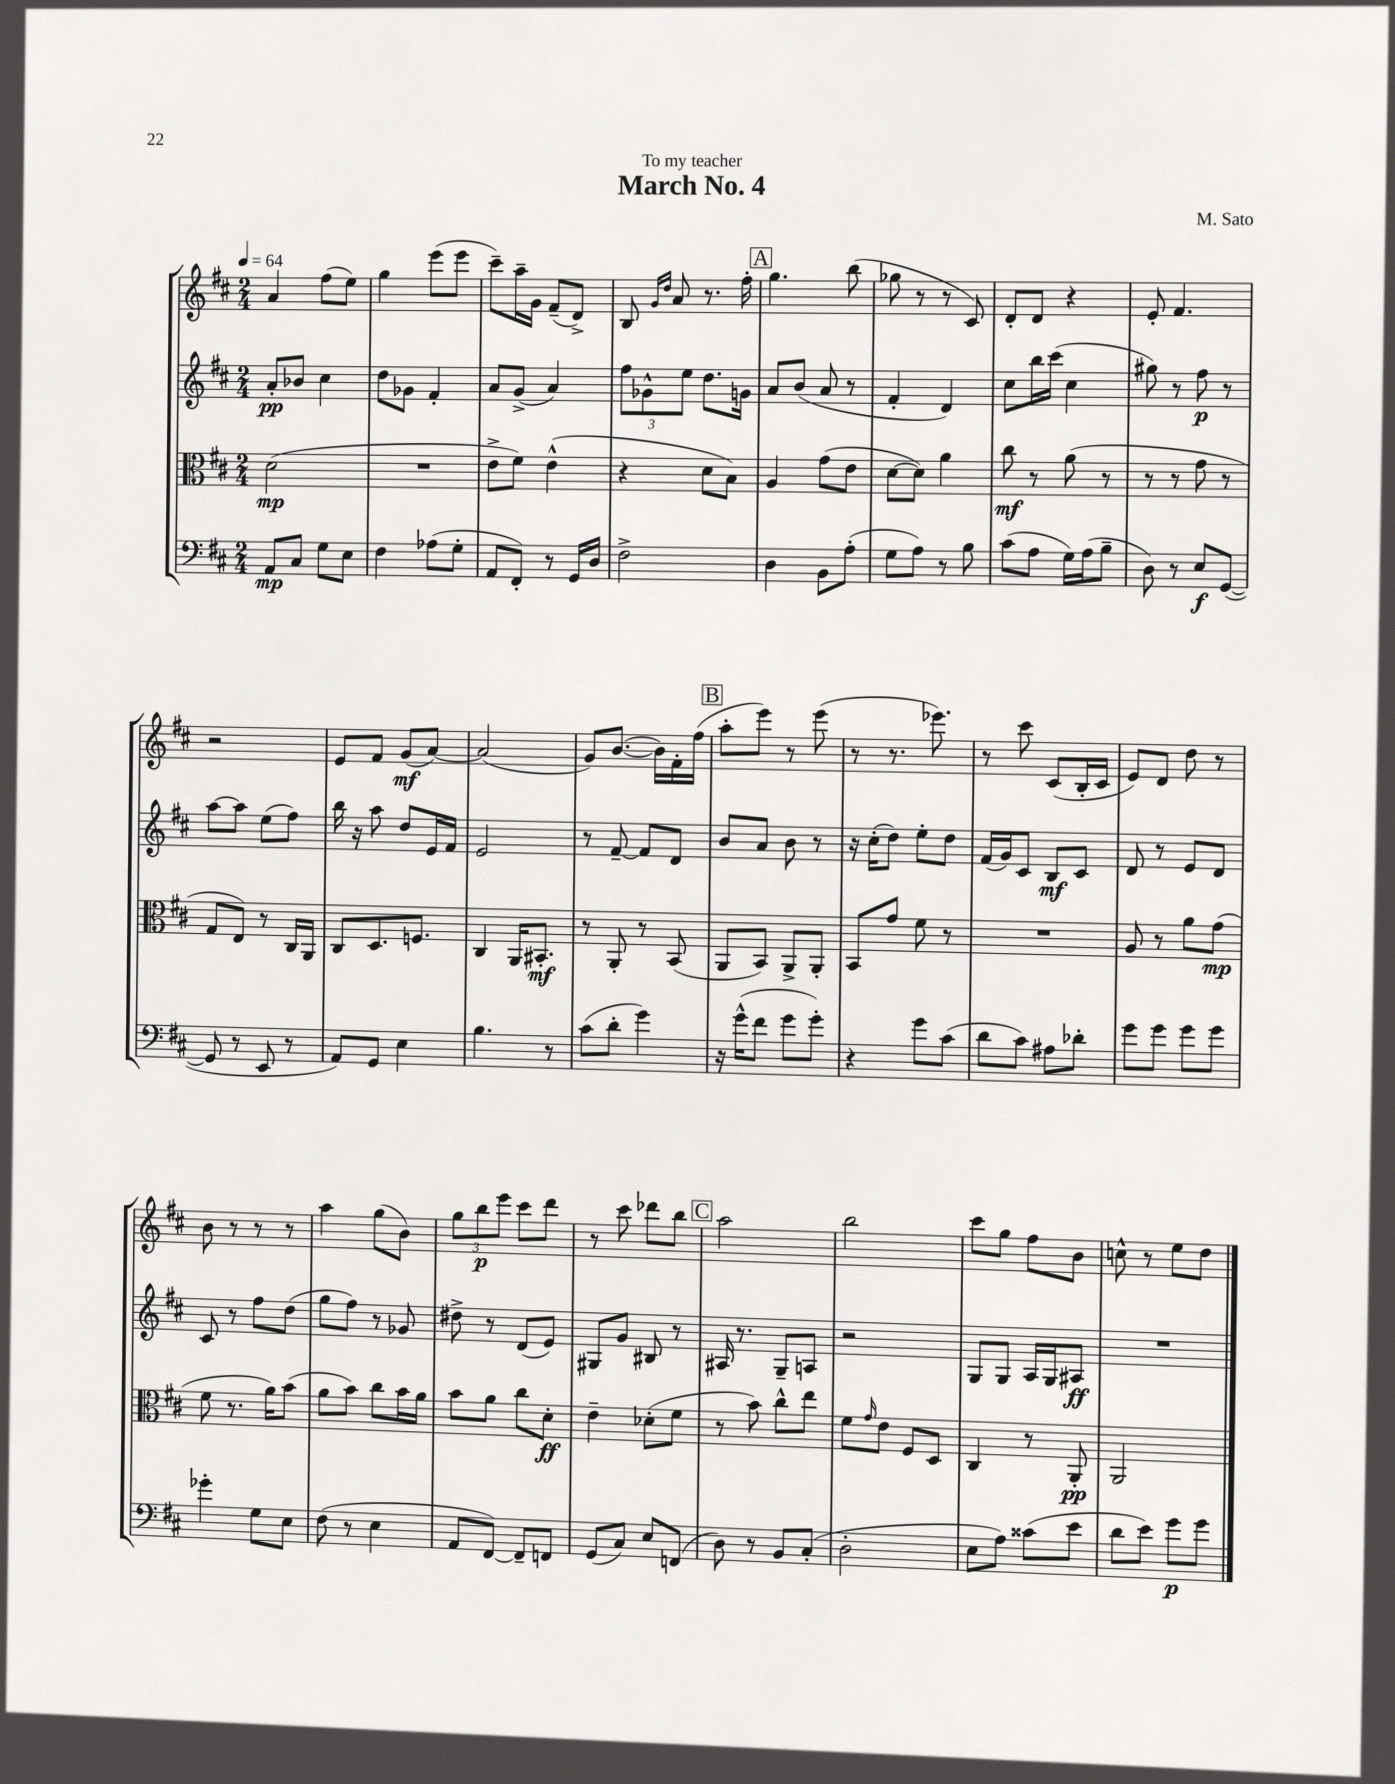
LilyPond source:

\header { title = "March No. 4" composer = "M. Sato" dedication = "To my teacher" }
<<
\new StaffGroup <<
\new Staff = "s0" {
    \clef treble \key d \major \numericTimeSignature \time 2/4 \tempo 4 = 64
    a'4 fis''8( e''8) |
    g''4 e'''8( e'''8 |
    cis'''8--) a''16-- g'16 fis'8--( d'8->) |
    b8 \grace { g'16 d''16 } a'8 r8. fis''16-. |
    \mark \markup { \box "A" } g''4. b''8( |
    ges''8 r8 r8 cis'8) |
    d'8-. d'8 r4 |
    e'8-. fis'4. |
    r2 |
    e'8 fis'8 g'8\mf( a'8~) |
    a'2( |
    g'8) b'8.~( b'16) fis'16-. fis''16( |
    \mark \markup { \box "B" } a''8-. e'''8) r8 e'''8( |
    r8 r8. ees'''8.) |
    r8 cis'''8 cis'8( b16-. cis'16 |
    e'8) d'8 d''8 r8 |
    b'8 r8 r8 r8 |
    a''4 g''8( b'8) |
    \tuplet 3/2 { g''8 b''8\p e'''8 } cis'''8 d'''8 |
    r8 cis'''8 des'''8 b''8 |
    \mark \markup { \box "C" } a''2 |
    b''2 |
    cis'''8 g''8 fis''8 b'8 |
    c''8-^ r8 e''8 d''8 \bar "|." |
}
\new Staff = "s1" {
    \clef treble \key d \major \numericTimeSignature \time 2/4
    a'8-.\pp bes'8 cis''4 |
    d''8 ges'8 fis'4-. |
    a'8 g'8->( a'4) |
    \tuplet 3/2 { fis''8 ges'8-^ e''8 } d''8. g'16 |
    \mark \markup { \box "A" } a'8 b'8( a'8 r8 |
    fis'4-. d'4) |
    cis''8 b''16 cis'''16( cis''4 |
    gis''8) r8 fis''8\p r8 |
    a''8~ a''8 e''8( fis''8) |
    b''16 r16 a''8 d''8 e'16 fis'16 |
    e'2 |
    r8 fis'8~-- fis'8 d'8 |
    \mark \markup { \box "B" } b'8 a'8 b'8 r8 |
    r16 cis''16-.( d''8) e''8-. d''8 |
    fis'16( g'16) cis'8 b8\mf cis'8 |
    d'8 r8 e'8 d'8 |
    cis'8 r8 fis''8 d''8( |
    g''8 fis''8) r8 ges'8 |
    dis''8-> r8 d'8( e'8) |
    gis8 g'8 bis8 r8 |
    \mark \markup { \box "C" } ais16 r8. g8-- a8 |
    r2 |
    g8 g8 a16 g16 ais8\ff |
    R2 \bar "|." |
}
\new Staff = "s2" {
    \clef alto \key d \major \numericTimeSignature \time 2/4
    d'2\mp( |
    R2 |
    e'8-> fis'8) e'4-^( |
    r4 d'8 b8) |
    \mark \markup { \box "A" } a4 g'8( e'8 |
    d'8~ d'8) a'4 |
    cis''8\mf r8 a'8( r8 |
    r8 r8 g'8 r8 |
    g8 e8) r8 cis16 a,16 |
    cis8 d8. f8. |
    cis4 a,16 bis,8.-.\mf |
    r8 a,8-. r8 b,8( |
    \mark \markup { \box "B" } a,8 b,8) a,8-> a,8-. |
    b,8 g'8 fis'8 r8 |
    R2 |
    a8 r8 a'8 g'8\mp( |
    fis'8 r8. a'16) b'8( |
    a'8 b'8) cis''8 b'16 a'16 |
    b'8 a'8 cis''8 d'8-.\ff |
    e'4-- des'8-.( fis'8 |
    \mark \markup { \box "C" } r8 b'8) cis''8-^ e''8 |
    fis'8 \grace { g'16 } e'8 fis8 d8 |
    cis4 r8 a,8-.\pp |
    a,2 \bar "|." |
}
\new Staff = "s3" {
    \clef bass \key d \major \numericTimeSignature \time 2/4
    a,8\mp cis8 g8 e8 |
    fis4 aes8( g8-. |
    a,8 fis,8-.) r8 g,16 d16 |
    fis2-> |
    \mark \markup { \box "A" } d4 b,8 a8-.( |
    g8 a8) r8 b8 |
    cis'8( a8 g16) a16( b8-- |
    d8) r8 e8\f g,8~( |
    g,8 r8 e,8 r8 |
    a,8) g,8 e4 |
    b4. r8 |
    cis'8( d'8-. g'4) |
    \mark \markup { \box "B" } r16 g'16-^( fis'8 g'8 g'8-.) |
    r4 g'8 cis'8( |
    d'8 cis'8) ais8 des'8-. |
    g'8 g'8 g'8 g'8 |
    ges'4-. g8 e8 |
    fis8( r8 e4 |
    a,8 fis,8~) fis,8-- f,8 |
    g,8( cis8) e8 f,8( |
    \mark \markup { \box "C" } d8) r8 b,8 cis8-.( |
    d2-. |
    e8 a8) cisis'8( e'8 |
    d'8 e'8) g'8\p g'8 \bar "|." |
}
>>
>>
\layout { \context { \Score \remove "Bar_number_engraver" } }
